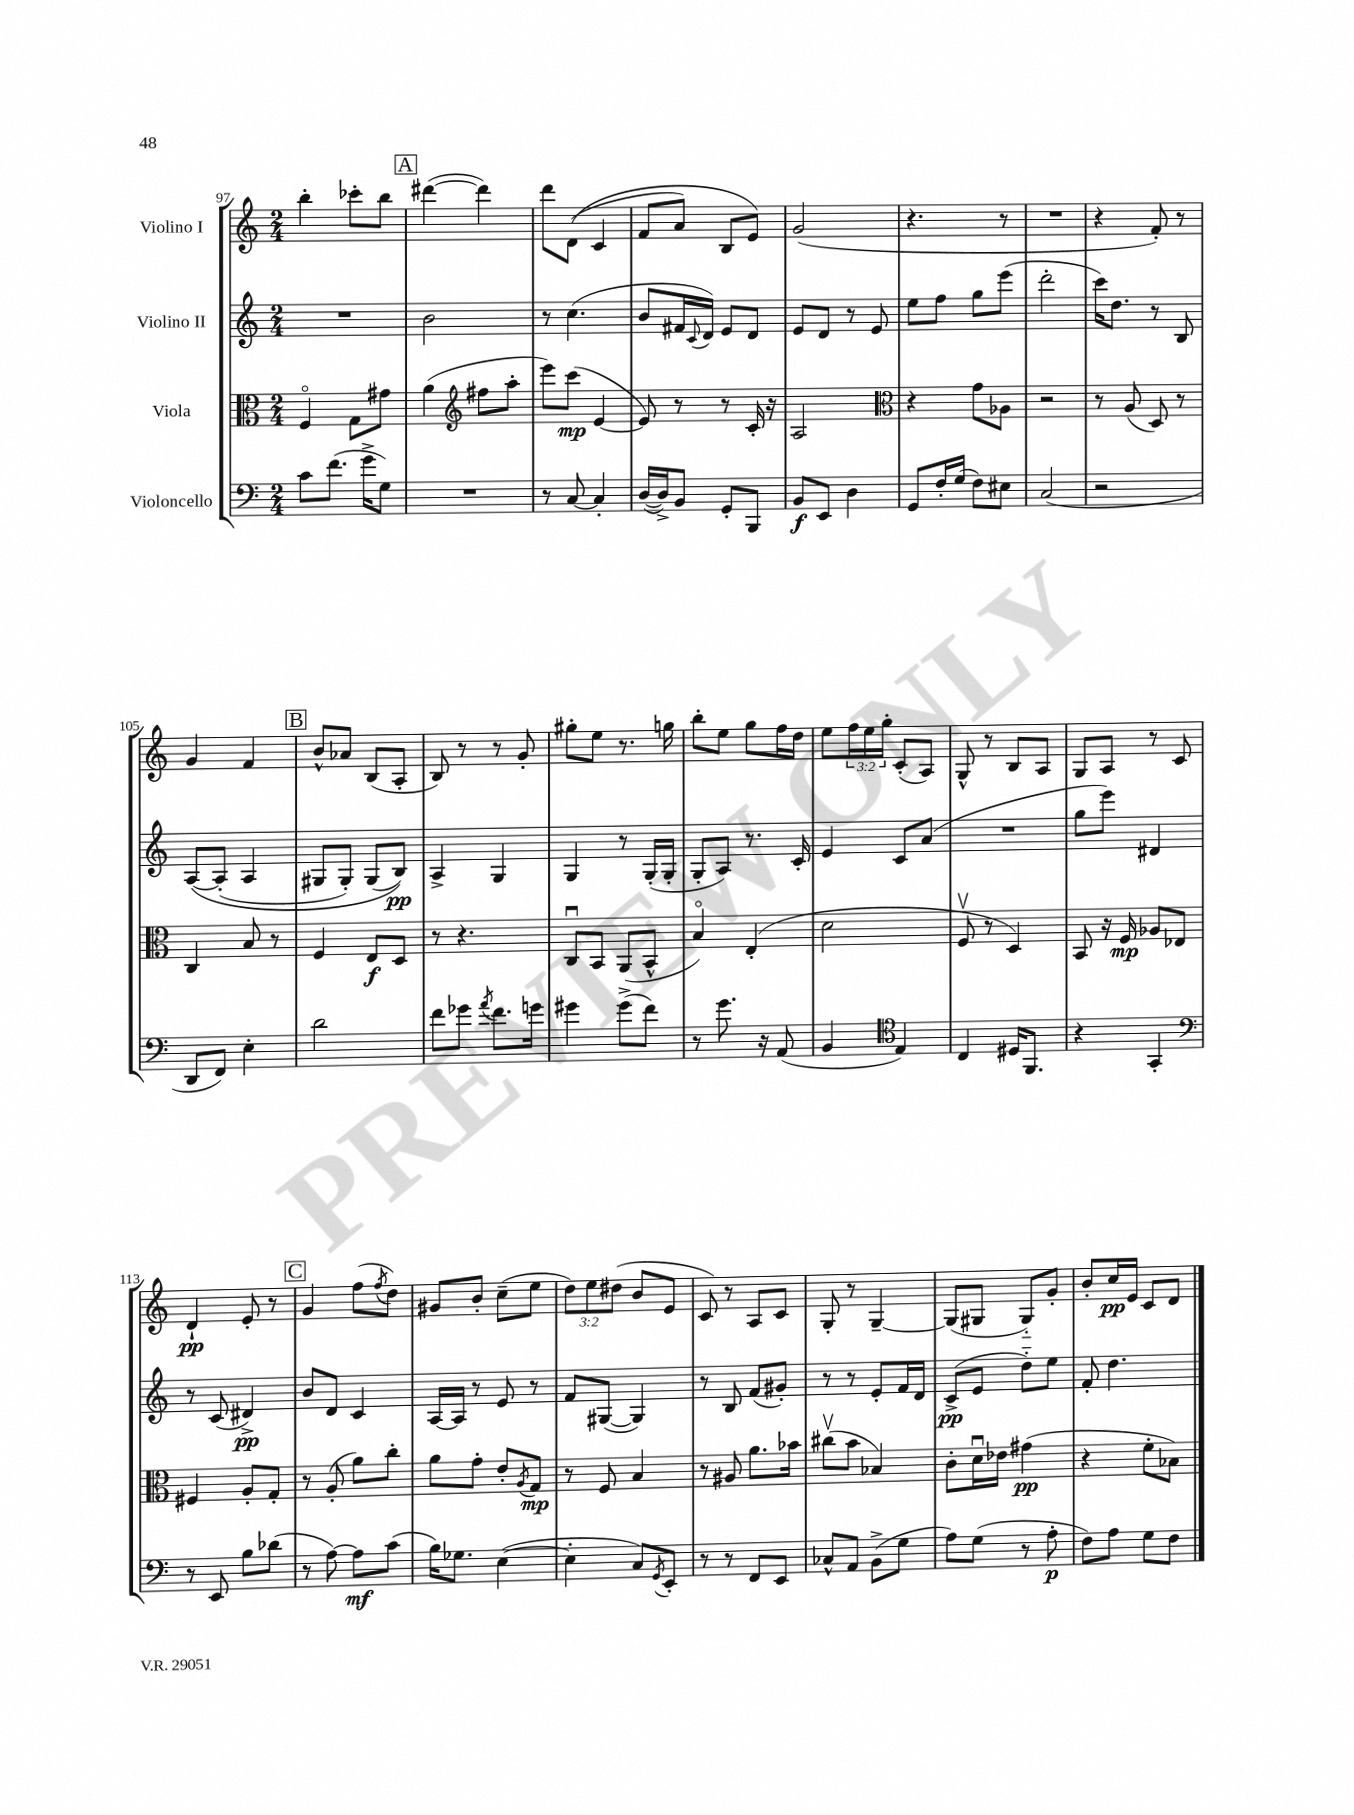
<<
\new StaffGroup <<
\new Staff = "s0" \with { instrumentName = "Violino I" } {
    \clef treble \key c \major \numericTimeSignature \time 2/4 \override Staff.TupletNumber.text = #tuplet-number::calc-fraction-text
    b''4-. ces'''8-. b''8 |
    \mark \markup { \box "A" } dis'''4~( dis'''4) |
    d'''8 d'8(\( c'4 |
    f'8 a'8) b8 e'8\) |
    g'2( |
    r4. r8 |
    R2 |
    r4 f'8-.) r8 |
    g'4 f'4 |
    \mark \markup { \box "B" } b'8-^ aes'8 b8( a8-. |
    b8) r8 r8 g'8-. |
    gis''8-. e''8 r8. g''16 |
    b''8-. e''8 g''8 f''16 d''16 |
    e''8 \tuplet 3/2 { f''16 e''16 g''16-. } c'8-.( a8) |
    g8-^ r8 b8 a8 |
    g8 a8 r8 c'8 |
    d'4-!\pp e'8-. r8 |
    \mark \markup { \box "C" } g'4 f''8( \acciaccatura { f''8 } d''8) |
    gis'8 b'8-. c''8--( e''8 |
    \tuplet 3/2 { d''8) e''8 dis''8( } b'8 e'8 |
    c'8) r8 a8 c'8 |
    g8-. r8 g4~-- |
    g8( gis8 gis8-_) g'8-. |
    b'8-. c''16\pp e'16 c'8 d'8 \bar "|." |
}
\new Staff = "s1" \with { instrumentName = "Violino II" } {
    \clef treble \key c \major \numericTimeSignature \time 2/4
    R2 |
    \mark \markup { \box "A" } b'2 |
    r8 c''4.( |
    b'8 fis'16 \appoggiatura { c'8 } d'16) e'8 d'8 |
    e'8 d'8 r8 e'8 |
    e''8 f''8 g''8 e'''8( |
    d'''2-. |
    c'''16) d''8. r8 b8 |
    a8~\( a8-.( a4 |
    \mark \markup { \box "B" } gis8 gis8-.) gis8( b8\pp)\) |
    a4-> g4 |
    g4 r8 g16-.( g16-. |
    g8-. a8) r8. c'16-. |
    e'4 c'8 a'8( |
    R2 |
    g''8 e'''8) dis'4 |
    r8 c'8( dis'4->\pp) |
    \mark \markup { \box "C" } b'8 d'8 c'4 |
    a16~ a16 r8 e'8 r8 |
    f'8 gis8~( gis4) |
    r8 b8 f'8( gis'8-.) |
    r8 r8 e'8-. f'16 d'16 |
    c'8->\pp( e'8 d''8-_) e''8 |
    f'8-. d''4. \bar "|." |
}
\new Staff = "s2" \with { instrumentName = "Viola" } {
    \clef alto \key c \major \numericTimeSignature \time 2/4
    f4\flageolet g8 gis'8 |
    \mark \markup { \box "A" } a'4( \clef treble fis''8 a''8-. |
    e'''8) c'''8\mp( e'4~ |
    e'8) r8 r8 c'16-. r16 |
    a2 |
    \clef alto r4 g'8 aes8 |
    r2 |
    r8 a8( d8) r8 |
    c4 b8 r8 |
    \mark \markup { \box "B" } f4 e8\f d8 |
    r8 r4. |
    c8\downbow b,8 a,8( b,8-^ |
    b4\flageolet) e4-.( |
    d'2 |
    f8\upbow r8 d4) |
    b,8 r16 f16\mp aes8 ees8 |
    fis4 a8-. g8-. |
    \mark \markup { \box "C" } r8 a8-.( a'8) c''8-. |
    a'8 g'8-. e'8-. \acciaccatura { a8 } g8\mp |
    r8 f8 b4 |
    r8 ais8 a'8. bes'16 |
    cis''8\upbow( b'8 bes4) |
    c'8-. d'16\downbow ees'16 gis'4\pp( |
    r4 f'8-. bes8) \bar "|." |
}
\new Staff = "s3" \with { instrumentName = "Violoncello" } {
    \clef bass \key c \major \numericTimeSignature \time 2/4
    c'8 f'8.( g'16-> g8) |
    \mark \markup { \box "A" } R2 |
    r8 c8~ c4-. |
    d16~( d16->) b,8 g,8-. b,,8 |
    b,8\f e,8 d4 |
    g,8 f16-. g16( f8) eis8 |
    c2( |
    r2 |
    d,8 f,8) e4-. |
    \mark \markup { \box "B" } d'2 |
    f'8 ges'8 \acciaccatura { a'8 } f'8. g'16 |
    gis'4 gis'8->( f'8) |
    r8 g'8. r16 a,8( |
    b,4 \clef tenor e4) |
    c4 dis16 f,8. |
    r4 g,4-. |
    \clef bass r8 e,8 b8 des'8( |
    \mark \markup { \box "C" } r8 a8~) a8\mf c'8( |
    b16) ges8. e4~( |
    e4-. c8) \acciaccatura { g,8 } e,8-. |
    r8 r8 f,8 e,8 |
    ces8-^ a,8 b,8->( g8 |
    a8) g8( r8 a8-.\p |
    f8) a8 g8 f8 \bar "|." |
}
>>
>>
\layout { \context { \Score currentBarNumber = #97 } }
